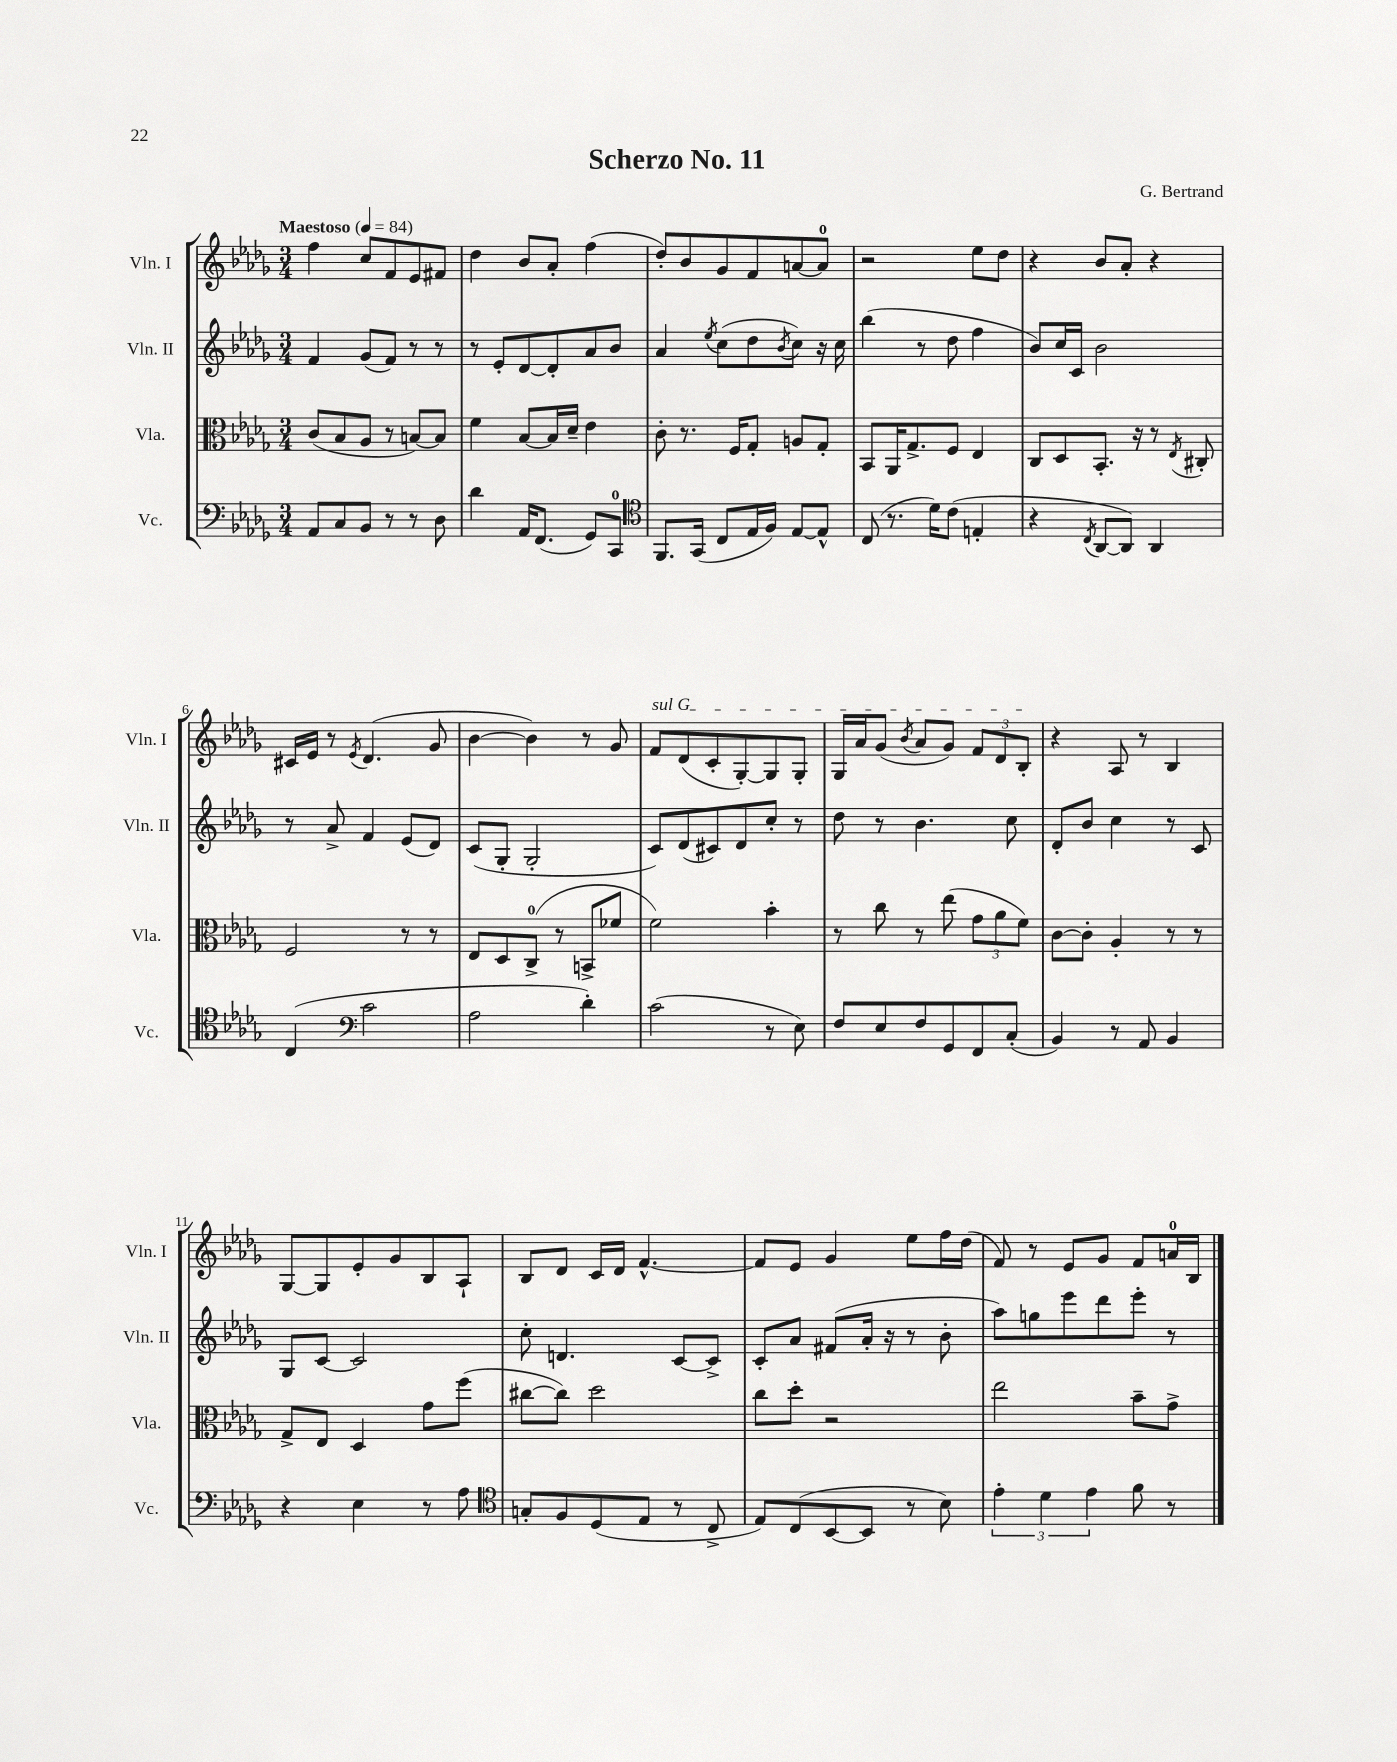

**kern	**kern	**kern	**kern
*part4	*part3	*part2	*part1
*staff4	*staff3	*staff2	*staff1
*I"Vc.	*I"Vla.	*I"Vln. II	*I"Vln. I
*I'Vc.	*I'Vla.	*I'Vln. II	*I'Vln. I
*clefF4	*clefC3	*clefG2	*clefG2
*k[b-e-a-d-g-]	*k[b-e-a-d-g-]	*k[b-e-a-d-g-]	*k[b-e-a-d-g-]
*M3/4	*M3/4	*M3/4	*M3/4
*MM84	*MM84	*MM84	*MM84
=1	=1	=1	=1
!	!	!	!LO:TX:a:B:t=Maestoso
8AA-/L	(8c/L	4f/	4ff\
8C/	8B-/	.	.
8BB-/J	8A-/J	(8g-/L	8cc/L
8r	8r	8f/J)	8f/
8r	[8Bn/L)	8r	8e-/
8D-\	8B/J]	8r	8f#X/J
=2	=2	=2	=2
4d-\	4f\	8r	4dd-\
.	.	8e-'/L	.
16AA-/KL	[8B-/L	[8d-/	8b-/L
(8.FF/J	.	.	.
.	16B-/L]	8d-'/]	8a-'/J
.	16d-~/JJ	.	.
8GG-/L)	4e-\	8a-/	(4ff\
8CC/J	.	8b-/J	.
=3	=3	=3	=3
*clefC4	*	*	*
8.FF/L	8c'\	4a-/	8dd-'/L)
.	8.r	.	8b-/
(16GG-/Jk	.	.	.
.	.	8qee-/	.
8C/L	.	(8cc\L	8g-/
.	16F/KL	.	.
16E-/L	8G-'/J	8dd-\	8f/
16F/JJ)	.	.	.
.	.	8qb-/	.
[8E-/L	8An/L	8cc\J)	[8an/
8E-^^/J]	8G-'/J	16r	8a/J]
.	.	16cc\	.
=4	=4	=4	=4
(8C/	8BB-/L	(4bb-\	2r
8.r	16AA-/K	.	.
.	8.G-^/	.	.
.	.	8r	.
16d-\KL)	.	.	.
(8c\J	8F/J	8dd-\	.
4En'/	4E-/	4ff\	8ee-\L
.	.	.	8dd-\J
=5	=5	=5	=5
4r	8C/L	8b-/L)	4r
.	8D-/	16cc/L	.
.	.	16c/JJ	.
8qC/	.	.	.
[8AA-/L	8.BB-'/J	2b-\	8b-/L
8AA-/J])	.	.	8a-'/J
.	16r	.	.
4AA-/	8r	.	4r
.	8qE-/	.	.
.	8C#X'/	.	.
!!LO:LB:g=z
=6	=6	=6	=6
(4C/	2F/	8r	16c#X/LL
.	.	.	16e-/JJ
.	.	8a-^/	8r
*clefF4	*	*	*
.	.	.	8qe-/
2c\	.	4f/	(4.d-/
.	8r	(8e-/L	.
.	8r	8d-/J)	8g-/
=7	=7	=7	=7
2A-\	8E-/L	(8c/L	[4b-\
.	8D-/	8G-'/J	.
.	(8C^/J	2G-'/	4b-\])
.	8r	.	.
4d-'\)	8BBn^/L	.	8r
.	8f-X/J	.	8g-/
=8	=8	=8	=8
!	!	!	!LO:TX:a:i:t=sul G
(2c\	2f\)	8c/L)	8f/L
.	.	(8d-/	(8d-/
.	.	8c#X/)	8c'/
.	.	8d-/	[8G-'/)
8r	4b-'\	8cc'/J	8G-/]
8E-\)	.	8r	8G-'/J
=9	=9	=9	=9
8F/L	8r	8dd-\	16G-/LL
.	.	.	16a-/J
8E-/	8cc\	8r	(8g-/J
.	.	.	8qb-/
8F/	8r	4.b-\	8a-/L
8GG-/	(8ee-\	.	8g-/J)
8FF/	12g-\L	.	12f/L
.	12a-\	.	12d-/
(8C'/J	.	8cc\	.
.	12f\J)	.	12B-'/J
=10	=10	=10	=10
4BB-/)	[8c\L	8d-'/L	4r
.	8c'\J]	8b-/J	.
8r	4A-'/	4cc\	8A-/
8AA-/	.	.	8r
4BB-/	8r	8r	4B-/
.	8r	8c/	.
!!LO:LB:g=z
=11	=11	=11	=11
4r	8G-^/L	8G-/L	[8G-/L
.	8E-/J	[8c/J	8G-/]
4E-\	4D-/	2c/]	8e-'/
.	.	.	8g-/
8r	8g-\L	.	8B-/
8A-\	(8ff\J	.	8A-`/J
=12	=12	=12	=12
*clefC4	*	*	*
8Gn'/L	[8cc#X\L	8cc'\	8B-/L
8F/	8cc#\J])	4.dn/	8d-/J
(8D-/	2dd-\	.	16c/LL
.	.	.	16d-/JJ
8E-/J	.	.	[4.f^^/
8r	.	[8c/L	.
8C^/	.	8c^/J]	.
=13	=13	=13	=13
8E-/L)	8cc\L	8c'/L	8f/L]
(8C/	8dd-'\J	8a-/J	8e-/J
[8BB-/	2r	(8f#X/L	4g-/
8BB-/J]	.	16a-'/Jk	.
.	.	16r	.
8r	.	8r	8ee-\L
8B-\)	.	8b-'\	16ff\L
.	.	.	(16dd-\JJ
=14	=14	=14	=14
6e-'\	2ee-\	8aa-\L)	8f/)
.	.	8ggn\	8r
6d-\	.	.	.
.	.	8eee-\	8e-/L
6e-\	.	.	.
.	.	8ddd-\	8g-/J
8f\	8b-~\L	8eee-'\J	8f/L
8r	8g-^\J	8r	16an/L
.	.	.	16B-/JJ
==	==	==	==
*-	*-	*-	*-
